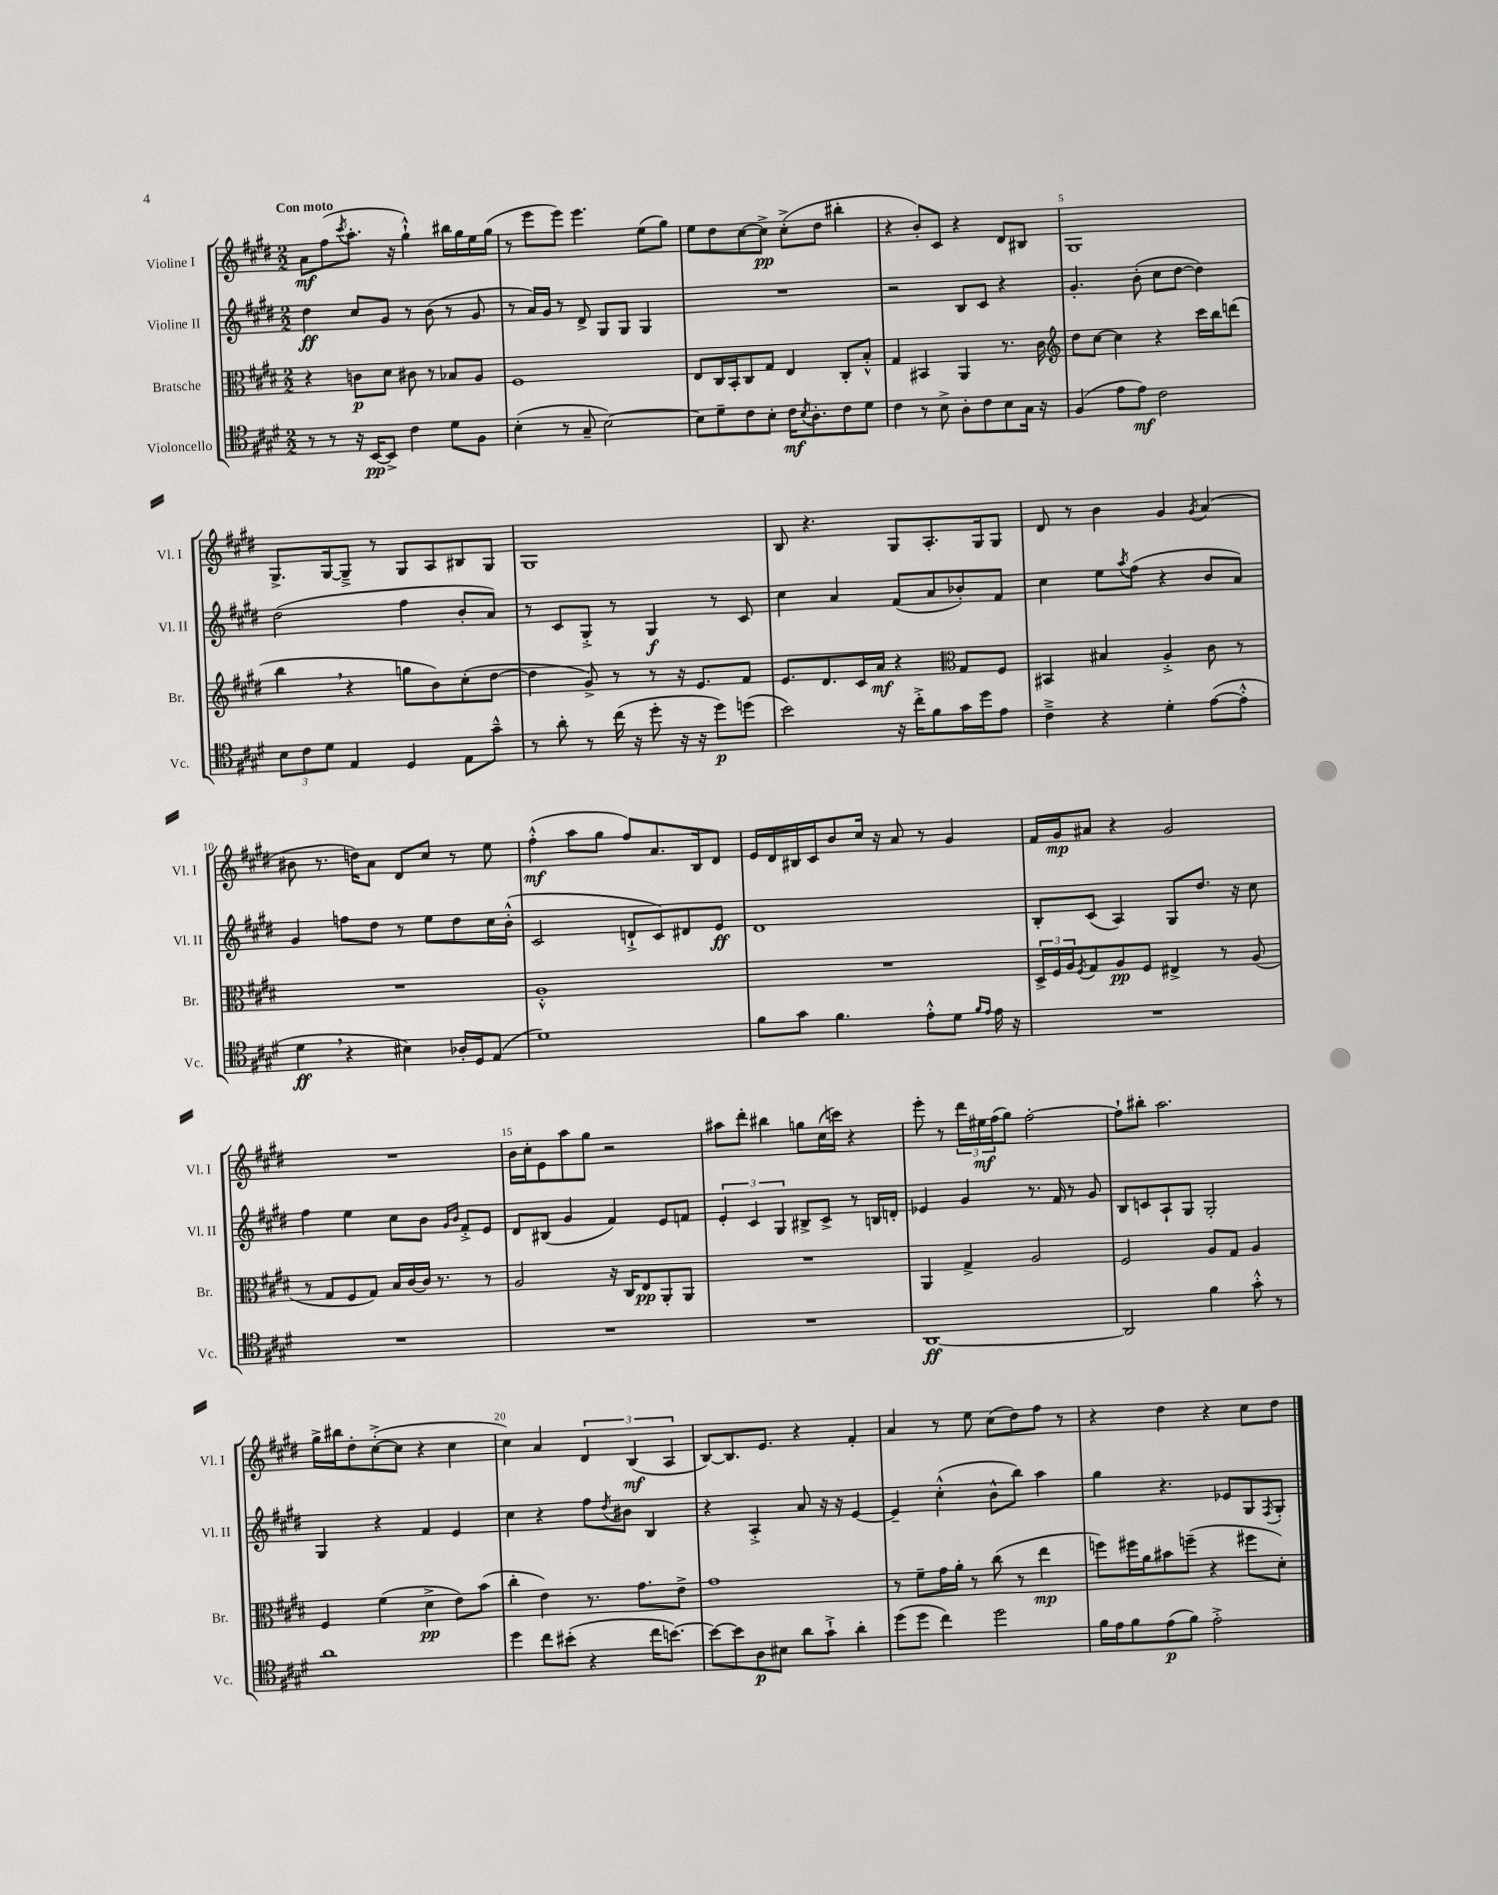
<<
\new StaffGroup <<
\new Staff = "s0" \with { instrumentName = "Violine I" shortInstrumentName = "Vl. I" } {
    \clef treble \key e \major \numericTimeSignature \time 2/2 \tempo "Con moto"
    a'8\mf fis''8( \acciaccatura { cis'''8 } a''8.-. r16 gis''4-!-^) bis''16 gis''16 e''16 gis''16( |
    r8 e'''8 e'''8) e'''4. e''8( gis''8) |
    e''8 dis''8 cis''8~ cis''8->\pp cis''8-.->( dis''8 bis''4-. |
    r4 b'8-.) cis'8 r4 dis'8 bis8 |
    gis1 |
    gis8.-> gis16~ gis8---> r8 gis8 a8 bis8 gis8 |
    gis1 |
    b8 r4. gis8 a8.-. gis16 gis8 |
    dis'8 r8 b'4 gis'4 \acciaccatura { gis'8 } a'4( |
    bis'8 r8. d''16) a'8 dis'8 cis''8 r8 e''8 |
    fis''4-.-^\mf( a''8 gis''8 fis''8) a'8. b16 dis'8 |
    e'16 dis'16 bis16 cis'16 b'8 cis''16 r16 a'8 r8 gis'4 |
    fis'16 gis'16\mp ais'8 r4 gis'2 |
    R1 |
    b'16 cis''16-. e'8 a''8 gis''8 r2 |
    ais''8 dis'''8-. bis''4 g''8 cis''16( c'''16) r4 |
    e'''8-. r8 \tuplet 3/2 { dis'''16 eis''16\mf fis''16( } gis''8) fis''2~-. |
    fis''8-! bis''8-. a''2. |
    gis''16-> bis''16 dis''8-. cis''8~-.->( cis''8 r4 cis''4 |
    cis''4) a'4 \tuplet 3/2 { dis'4 b4\mf( a4 } |
    b8~) b8. e'8. r4 fis'4-. |
    a'4 r8 e''8 cis''8( dis''8) fis''8 r8 |
    r4 dis''4 r4 cis''8 dis''8 \bar "|." |
}
\new Staff = "s1" \with { instrumentName = "Violine II" shortInstrumentName = "Vl. II" } {
    \clef treble \key e \major \numericTimeSignature \time 2/2
    dis''4\ff cis''8 gis'8 r8 b'8( r8 gis'8 |
    r8 a'16) gis'16 r8 dis'8-> gis8 gis8 gis4 |
    R1 |
    r2 b8 cis'8 r4 |
    gis'4.-. b'8-.( cis''8 dis''8~ dis''4) |
    dis''2( fis''4 b'8-. a'8) |
    r8 cis'8 gis8-.-> r8 gis4\f r8 cis'8 |
    cis''4 a'4 fis'8( a'8 bes'8-.) fis'8 |
    cis''4 e''8 \acciaccatura { a''8 } fis''8( r4 b'8 a'8) |
    gis'4 f''8 dis''8 r8 e''8 dis''8 cis''16 b'16-.-^( |
    cis'2 d'8-!-> cis'8) dis'8 e'8\ff |
    dis'1 |
    b8-. cis'8( a4) gis8 dis''8. r16 cis''8 |
    fis''4 e''4 cis''8 b'8 \grace { gis'16 b'16 } fis'8-.-> e'8 |
    dis'8 bis8( gis'4 fis'4) e'8 f'8 |
    \tuplet 3/2 { e'4-. cis'4 gis4 } bis8-> cis'8-> r8 b16 d'16-. |
    ees'4 gis'4 r8. fis'16 r8 gis'8 |
    b8 c'8 a8-! gis8 gis2-. |
    gis4 r4 fis'4 e'4 |
    cis''4 r4 fis''8 \acciaccatura { dis''8 } bis'8 b4 |
    r4 a4-.-> a'8 r16 r16 e'4~ |
    e'4-- cis''4-.-^( b'8-^ b''8) a''4 |
    gis''4 r4. ees'8 gis8 \acciaccatura { fis8 } gis8-. \bar "|." |
}
\new Staff = "s2" \with { instrumentName = "Bratsche" shortInstrumentName = "Br." } {
    \clef alto \key e \major \numericTimeSignature \time 2/2
    r4 c'8\p dis'8 cis'8 r8 bes8 a8 |
    fis1 |
    e8 cis16 b,16-. cis8 gis8 e4 cis8-. b8-.-^ |
    gis4 bis,4 a,4 r8. cis'16 |
    \clef treble dis''8 cis''8~ cis''4 r4 cis'''16 b''16 d'''8( |
    b''4 \breathe r4 g''8 b'8) cis''8-.( dis''8~ |
    dis''4 gis'8->) r8 r8 r16 e'8. fis'8 |
    e'8. dis'8. cis'16 a'16\mf r4 \clef alto gis8 fis8 |
    bis,4 bis4 a4-.-> cis'8 r8 |
    R1 |
    a1-.-^ |
    R1 |
    \tuplet 3/2 { dis16-> fis16 a16 } \acciaccatura { fis8 } gis8 a8\pp fis8 eis4-> r8 a8( |
    r8 gis8 fis8 gis8) b16 cis'16~ cis'16 r8. r8 |
    a2 r16 cis16 e8\pp a,8-. a,8 |
    R1 |
    a,4 gis4-> a2 |
    fis2 a8 gis8 a4 |
    fis4 fis'4( dis'4->\pp e'8) b'8( |
    cis''4-. e'4) r8. gis'8. e'8-> |
    gis'1 |
    r8 fis'8-- gis'16 a'16-. r8 cis''8( r8 e''4\mp |
    f''8) fis''16 a'16 bis'8 f''8--( r4 fis''8 dis'8-.) \bar "|." |
}
\new Staff = "s3" \with { instrumentName = "Violoncello" shortInstrumentName = "Vc." } {
    \clef tenor \key e \major \numericTimeSignature \time 2/2
    r8 r8 r16 b,16~\pp b,8-> cis'4 dis'8 fis8 |
    b4-.( r8 gis8-- b2~) |
    b8 dis'8-- cis'8 b8-. cis'16\mf \acciaccatura { b8 } a8.-. cis'8 dis'8 |
    cis'4 r8 b8-> a8-. cis'8 b8 gis16 r16 |
    fis4( e'8 e'8\mf) cis'2 |
    \tuplet 3/2 { b8 cis'8 dis'8 } e4 dis4 e8 gis'8---^ |
    r8 a'8-. r8 cis''16( r16 dis''8-. r16 r16 dis''8\p) d''8( |
    b'2) r16 cis''16-.-> fis'8 gis'16 dis''16 e'8 |
    cis'4---> r4 dis'4-. e'8~( e'8-.-^ |
    dis'4\ff \breathe r4 bis4) aes16-. dis16 e8( |
    dis'1) |
    fis'8 gis'8 fis'4. e'8-.-^ dis'8 \grace { fis'16 e'16 } e'16 r16 |
    R1 |
    R1 |
    R1 |
    R1 |
    a,1~\ff |
    a,2 fis'4 gis'8-.-^ r8 |
    a'1 |
    dis''4 cis''8 bis'8-.( r4 cis''16 b'8.~) |
    b'8~ b'8 a8\p bis8 a'8 gis'8-!-> a'4-. |
    dis''8( dis''8 cis''4) dis''2 |
    fis'16 e'16 fis'8 e'8\p( fis'8) e'2-.-> \bar "|." |
}
>>
>>
\layout { \context { \Score \override BarNumber.break-visibility = ##(#f #t #t) barNumberVisibility = #(every-nth-bar-number-visible 5) } }
